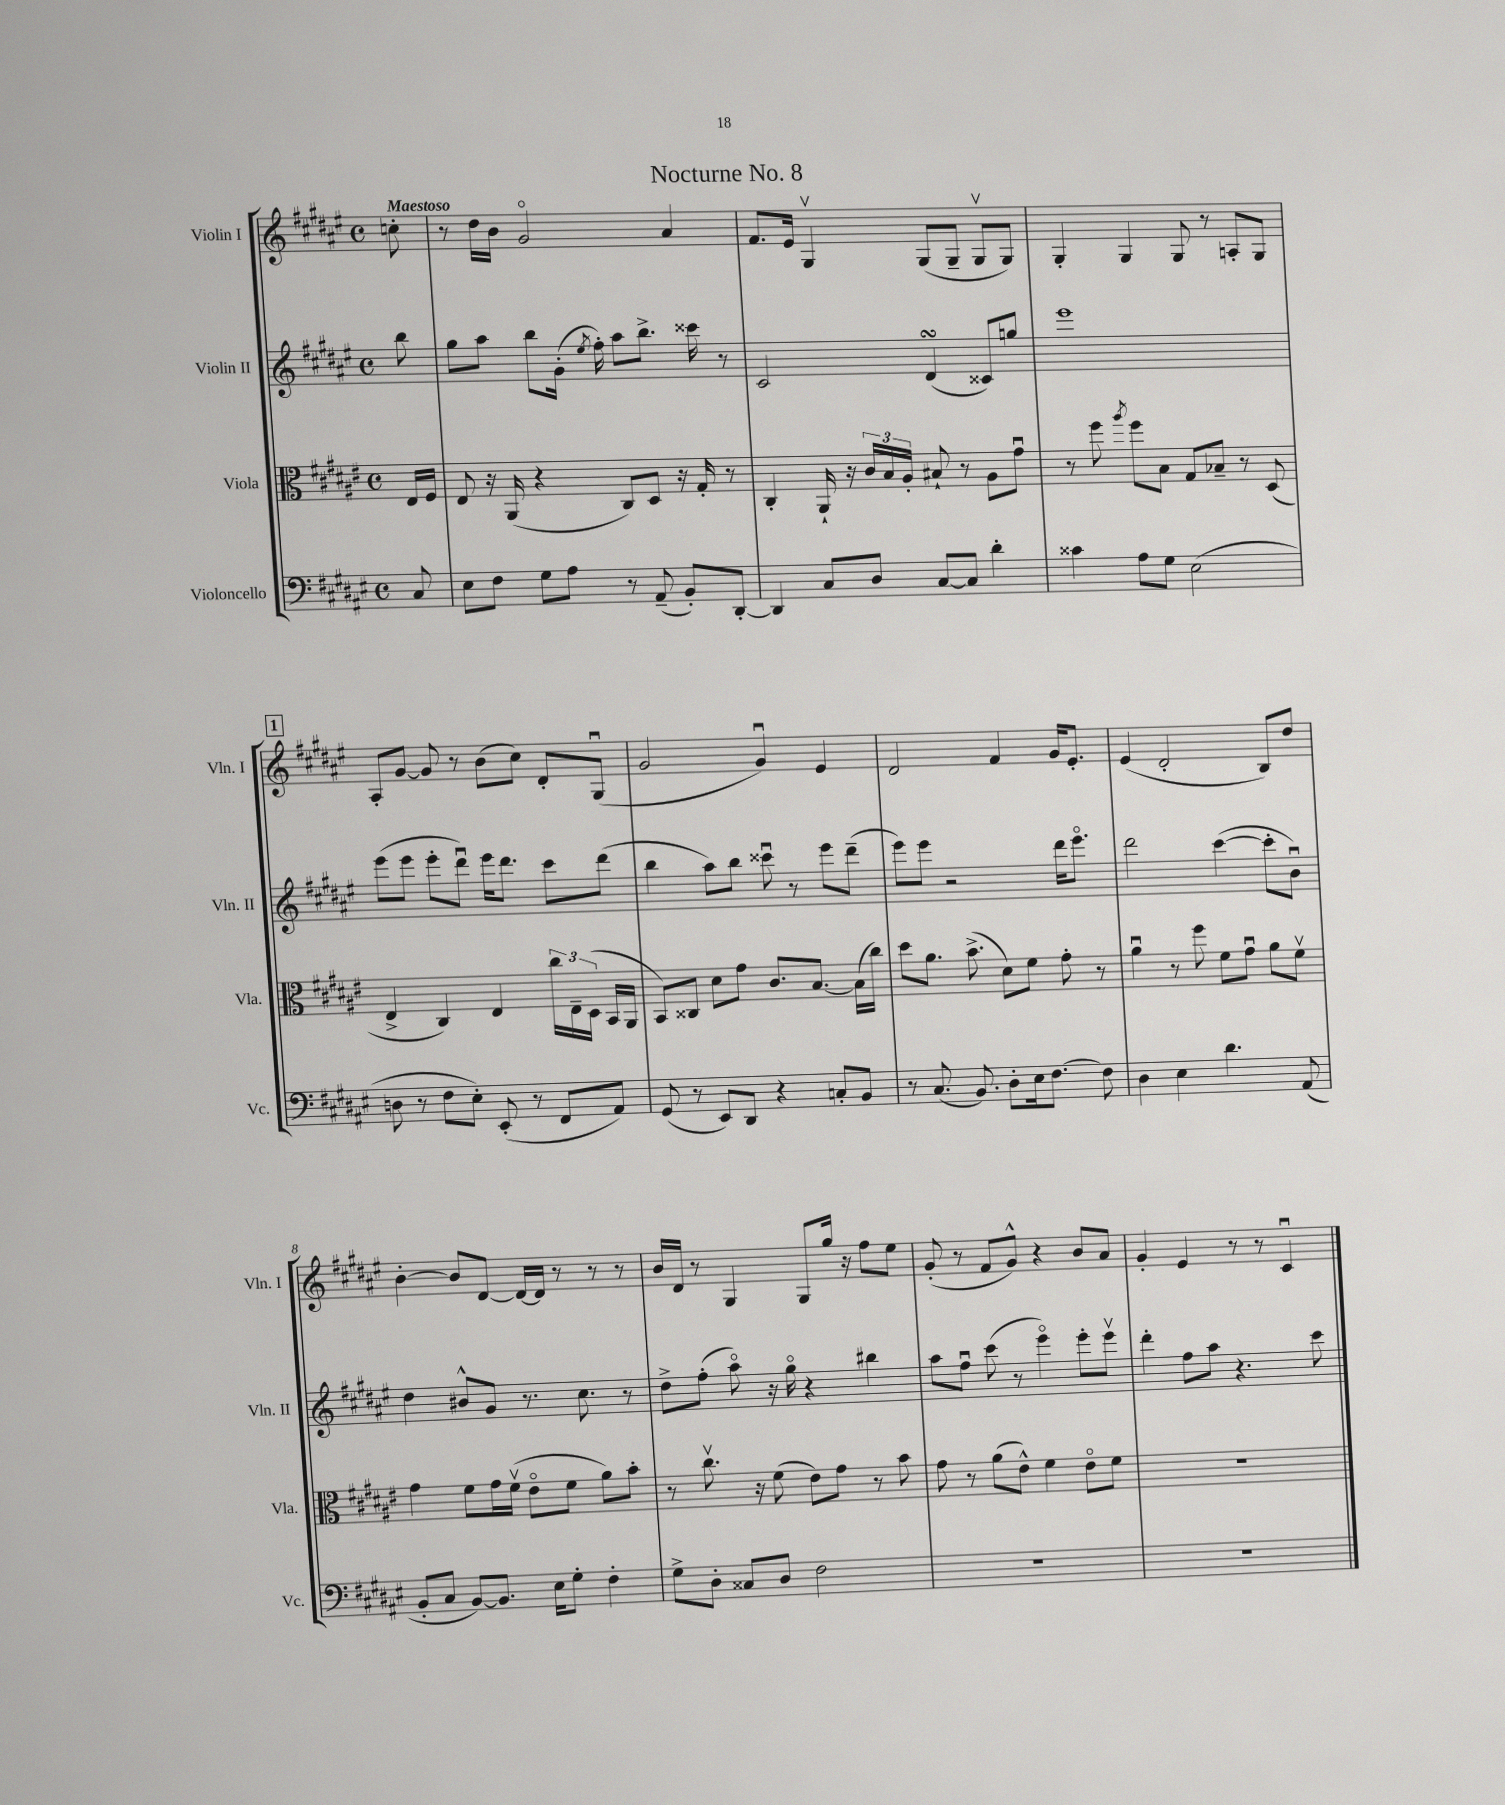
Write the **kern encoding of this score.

**kern	**kern	**kern	**kern
*part4	*part3	*part2	*part1
*staff4	*staff3	*staff2	*staff1
*I"Violoncello	*I"Viola	*I"Violin II	*I"Violin I
*I'Vc.	*I'Vla.	*I'Vln. II	*I'Vln. I
*clefF4	*clefC3	*clefG2	*clefG2
*k[f#c#g#d#a#e#]	*k[f#c#g#d#a#e#]	*k[f#c#g#d#a#e#]	*k[f#c#g#d#a#e#]
*M4/4	*M4/4	*M4/4	*M4/4
*met(c)	*met(c)	*met(c)	*met(c)
=	=	=	=
!	!	!	!LO:TX:a:B:t=Maestoso
8C#/	16E#/LL	8bb\	8ccn'\
.	16F#/JJ	.	.
=1	=1	=1	=1
8E#\L	8E#/	8gg#\L	8r
8F#\J	16r	8aa#\J	16dd#\LL
.	(16AA#/	.	16b\JJ
8G#\L	4r	8bb\L	2g#/
8A#\J	.	(16g#'\Jk	.
.	.	8qee#/	.
.	.	16ff#'\)	.
8r	8C#/L)	8aa#\L	.
(8AA#~/	8D#/J	8.bb^\J	.
8BB'/L)	16r	.	4a#/
.	16G#'/	16ccc##X\	.
[8DD#'/J	8r	8r	.
=2	=2	=2	=2
4DD#/]	4C#'/	2c#/	8.f#/L
.	.	.	16e#/Jk
8C#/L	16AA#`/	.	4G#v/
.	16r	.	.
8D#/J	24c#/LL	.	.
.	24B/	.	.
.	24A#'/JJ	.	.
[8C#/L	8B#X`/	(4d#sSSS/	(8G#/L
8C#/J]	8r	.	8G#~/J
4d#'\	8A#\L	8c##X/L)	8G#v/L
.	8g#u\J	8ggn/J	8G#/J)
=3	=3	=3	=3
4c##X\	8r	1eee#	4G#'/
.	8ff#\	.	.
.	8qaa#/	.	.
8A#\L	8ff#\L	.	4G#/
8G#\J	8B\J	.	.
(2E#\	8G#/L	.	8G#/
.	8B-X~/J	.	8r
.	8r	.	8An'/L
.	(8D#/	.	8G#/J
!!LO:LB:g=z
!!LO:REH:place=s1:t=1
=4	=4	=4	=4
8Dn\	4E#^/	(8eee#\L	8A#'/L
8r	.	8eee#\J	[8g#/J
8F#\L	4C#/)	8eee#'\L	8g#/]
8E#'\J)	.	8ddd#u\J)	8r
(8EE#'/	4E#/	16eee#\KL	(8b\L
.	.	8.ddd#\J	.
8r	.	.	8cc#\J)
8FF#/L	24cc#\LL	8ccc#\L	8d#'/L
.	24E#~\	.	.
.	(24D#\JJ	.	.
8AA#/J)	16BB/LL	(8ddd#\J	(8G#u/J
.	16AA#/JJ	.	.
=5	=5	=5	=5
(8GG#/	8BB/L)	4bb\	2g#/
8r	8C##X/J	.	.
8EE#/L)	8d#\L	8aa#\L)	.
8DD#/J	8g#\J	8bb\J	.
4r	8.c#/L	8ccc##Xu\	4g#u/)
.	.	8r	.
.	[8.B/J	.	.
8Cn'/L	.	8eee#\L	4e#/
8BB/J	(16B\LL]	(8ddd#~\J	.
.	16cc#\JJ)	.	.
=6	=6	=6	=6
8r	8dd#\L	8eee#\L)	2d#/
(8.C#/	8.a#\J	8eee#\J	.
.	.	2r	.
8.BB/)	(8.b^\	.	.
8D#'\L	8d#\L)	.	4f#/
16E#\k	8f#\J	.	.
[8.F#\J	.	.	.
.	8g#'\	16ddd#\KL	16g#/KL
.	.	8.eee#\J	8.e#'/J
8F#\]	8r	.	.
=7	=7	=7	=7
4D#\	4a#u\	2ddd#\	(4e#/
4E#\	8r	.	2d#'/
.	8ff#\	.	.
4.d#\	8f#\L	([4ccc#\	.
.	8g#u\J	.	.
.	8a#\L	8ccc#'\L]	8B/L)
(8AA#/	8f#v\J	8bu\J)	8dd#/J
!!LO:LB:g=z
=8	=8	=8	=8
8BB'/L	4g#\	4dd#\	[4b'\
8C#/J	.	.	.
[8BB/L)	8f#\L	8b#X^^/L	8b/L]
8.BB/J]	16g#\L	8g#/J	[8d#/J
.	(16f#v\JJ	.	.
.	8e#\L	8.r	16d#/LL_
16E#\KL	.	.	16d#/JJ]
8G#'\J	8f#\J	.	8r
.	.	8.cc#\	.
4F#'\	8a#\L)	.	8r
.	8b'\J	8r	8r
=9	=9	=9	=9
8G#^\L	8r	8dd#^\L	16b/LL
.	.	.	16d#/JJ
8D#'\J	8.cc#v\	(8ff#'\J	8r
8C##X/L	.	8aa#\)	4G#/
.	16r	.	.
8D#/J	(8f#\	16r	.
.	.	16gg#\	.
2F#\	8e#\L)	4r	8G#/L
.	8g#\J	.	16gg#/Jk
.	.	.	16r
.	8r	4bb#X\	8ff#\L
.	8b\	.	8ee#\J
=10	=10	=10	=10
1r	8g#\	8aa#\L	(8g#'/
.	8r	8ff#u\J	8r
.	(8a#\L	(8ccc#\	8f#/L
.	8e#^^\J)	8r	8g#^^/J)
.	4f#\	4eee#\)	4r
.	8e#\L	8eee#'\L	8b/L
.	8f#\J	8eee#v\J	8a#/J
=11	=11	=11	=11
1r	1r	4ddd#'\	4g#'/
.	.	8ff#\L	4e#/
.	.	8aa#\J	.
.	.	4.r	8r
.	.	.	8r
.	.	.	4c#u/
.	.	8ccc#\	.
==	==	==	==
*-	*-	*-	*-
